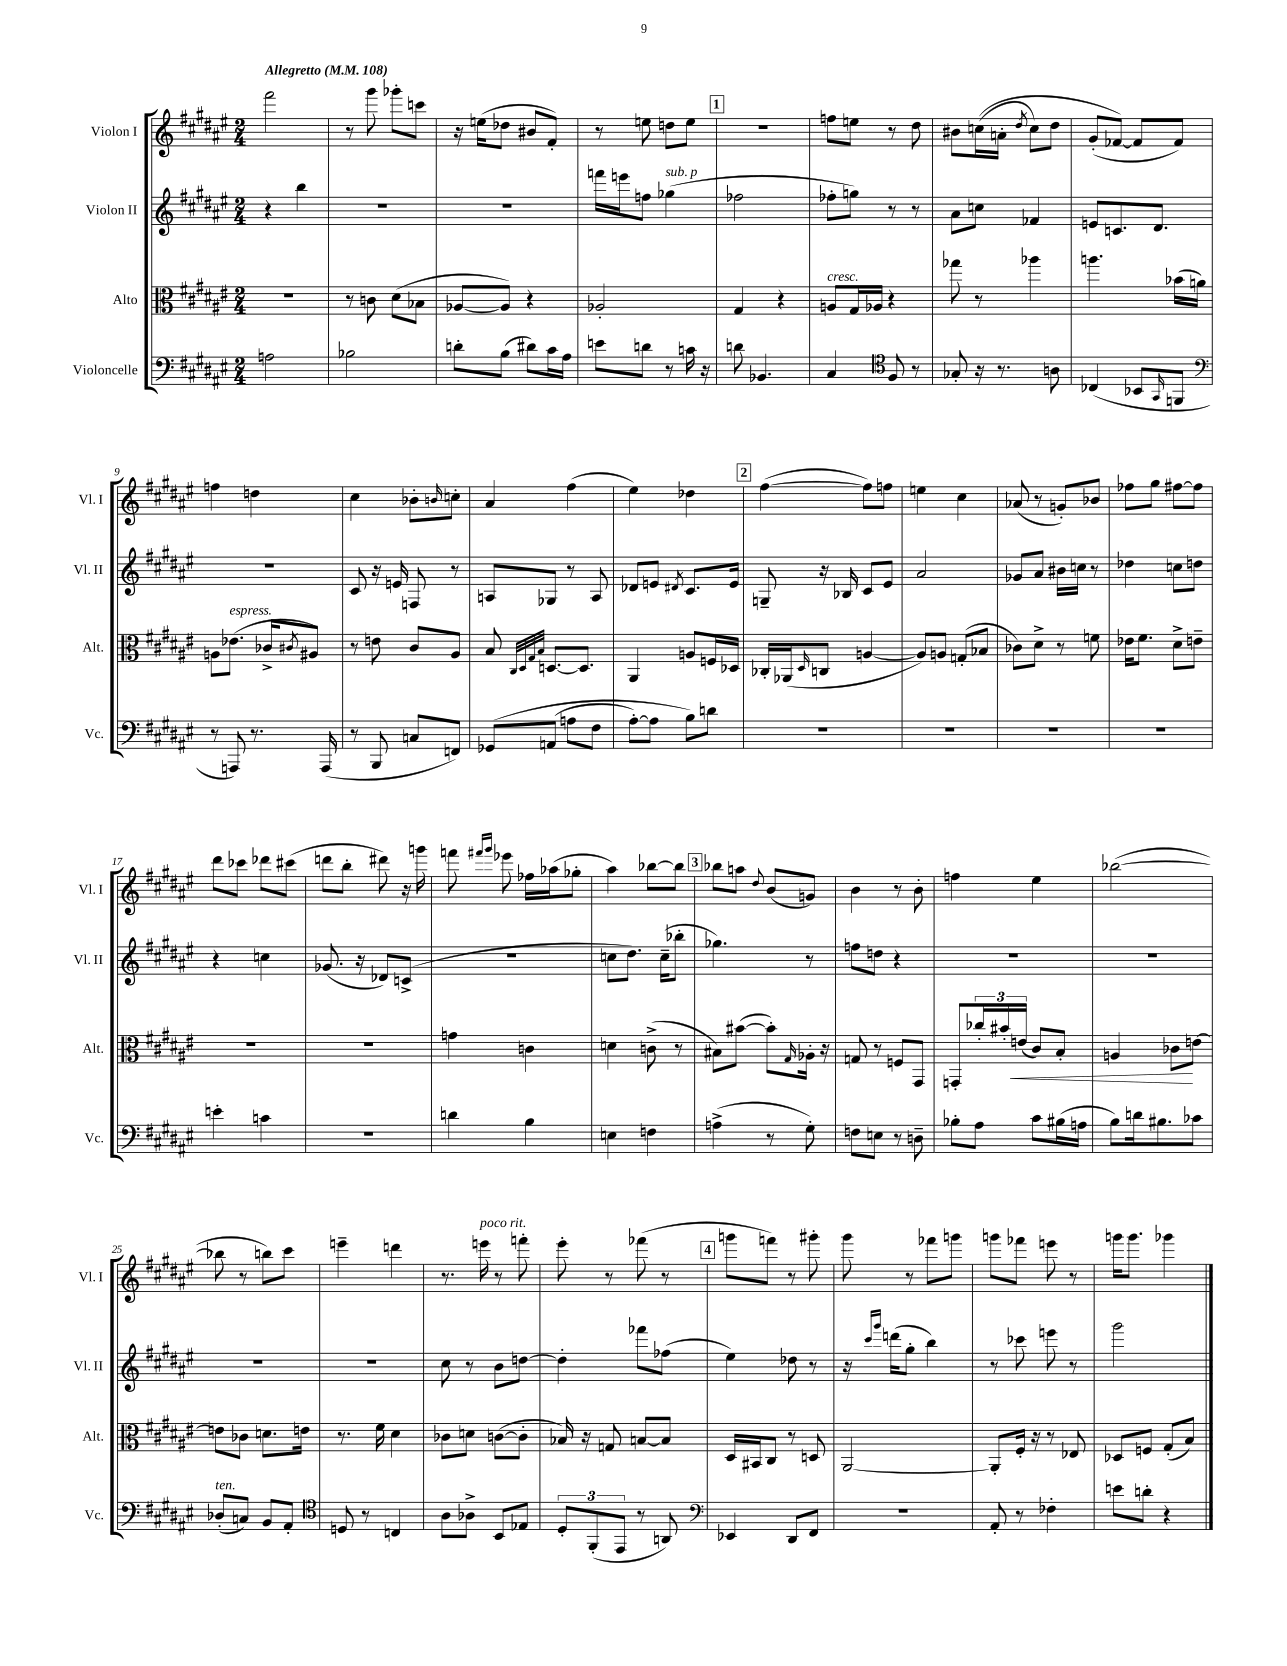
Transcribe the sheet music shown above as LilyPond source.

<<
\new StaffGroup <<
\new Staff = "s0" \with { instrumentName = "Violon I" shortInstrumentName = "Vl. I" } {
    \clef treble \key fis \major \numericTimeSignature \time 2/4 \tempo "Allegretto" 4 = 108
    fis'''2 |
    r8 gis'''8 ges'''8-. c'''8 |
    r16 e''16( des''8 bis'8 fis'8-.) |
    r8 e''8 d''8 e''8 |
    \mark \markup { \box "1" } r2 |
    f''8 e''8 r8 dis''8 |
    bis'8 c''16(\( a'16-. \acciaccatura { dis''8 } c''8) dis''8 |
    gis'8-.( fes'8~\) fes'8 fes'8) |
    f''4 d''4 |
    cis''4 bes'8-. \grace { b'16 } c''8-. |
    ais'4 fis''4( |
    eis''4) des''4 |
    \mark \markup { \box "2" } fis''4~( fis''8) f''8 |
    e''4 cis''4 |
    aes'8( r8 g'8-.) bes'8 |
    fes''8 gis''8 fis''8~ fis''8 |
    dis'''8 ces'''8 des'''8 cis'''8( |
    d'''8 b''8-. dis'''8) r16 g'''16 |
    f'''8 \grace { fis'''16 gis'''16 } ees'''8 fes''16 aes''16( ges''8-. |
    ais''4) bes''8~ bes''8 |
    \mark \markup { \box "3" } bes''8 a''8 \appoggiatura { dis''8 } b'8( g'8) |
    b'4 r8 b'8-. |
    f''4 eis''4 |
    bes''2~( |
    bes''8 r8 b''8) cis'''8 |
    e'''4-- d'''4 |
    r8. e'''16^\markup { \italic "poco rit." } r8 f'''8-. |
    eis'''8-. r8 fes'''8( r8 |
    \mark \markup { \box "4" } g'''8 f'''8) r8 gis'''8-. |
    gis'''8 r8 fes'''8 g'''8 |
    g'''8 fes'''8 e'''8 r8 |
    g'''16 g'''8. ges'''4 \bar "|." |
}
\new Staff = "s1" \with { instrumentName = "Violon II" shortInstrumentName = "Vl. II" } {
    \clef treble \key fis \major \numericTimeSignature \time 2/4
    r4 b''4 |
    R2 |
    R2 |
    f'''16 e'''16 f''8 ges''4^\markup { \italic "sub. p" }( |
    \mark \markup { \box "1" } fes''2 |
    fes''8-. g''8) r8 r8 |
    ais'8 c''8 fes'4 |
    e'8 c'8. dis'8. |
    r2 |
    cis'8 r16 e'16 f8 r8 |
    a8 ges8 r8 a8 |
    des'8 e'8 \acciaccatura { dis'8 } cis'8. e'16 |
    \mark \markup { \box "2" } g8-- r16 bes16 cis'8 eis'8 |
    ais'2 |
    ges'8 ais'8 bis'16 c''16 r8 |
    des''4 c''8 d''8 |
    r4 c''4 |
    ges'8.( r16 des'8) c'8->( |
    r2 |
    c''8 dis''8.) c''16--( bes''8-. |
    \mark \markup { \box "3" } ges''4.) r8 |
    f''8 d''8 r4 |
    R2 |
    R2 |
    R2 |
    R2 |
    cis''8 r8 b'8 d''8~ |
    d''4-. fes'''8 fes''8( |
    \mark \markup { \box "4" } eis''4) des''8 r8 |
    r16 \grace { cis'''16 gis'''16 } d'''16( gis''8-. b''4) |
    r8 ces'''8 e'''8 r8 |
    gis'''2 \bar "|." |
}
\new Staff = "s2" \with { instrumentName = "Alto" shortInstrumentName = "Alt." } {
    \clef alto \key fis \major \numericTimeSignature \time 2/4
    R2 |
    r8 c'8 dis'8( bes8 |
    aes8~ aes8) r4 |
    aes2-. |
    \mark \markup { \box "1" } gis4 r4 |
    a8^\markup { \italic "cresc." } gis16 aes16 r4 |
    ges''8 r8 aes''4 |
    a''4. bes'16( a'16) |
    a8 ees'8.^\markup { \italic "espress." }( ces'16-> \acciaccatura { cis'8 } ais8) |
    r8 e'8 cis'8 ais8 |
    b8 \grace { cis32 dis32 gis32 b32 } d8.~ d8. |
    ais,4 a8 f16 des16 |
    \mark \markup { \box "2" } ces16-. aes,16( \grace { dis16 } c8 a4~ |
    a8) a8 g8-.( bes8 |
    ces'8) dis'8-> r8 f'8 |
    ees'16 fis'8. dis'8-> e'8-- |
    r2 |
    r2 |
    g'4 c'4 |
    d'4 c'8->( r8 |
    \mark \markup { \box "3" } bis8) bis'8~( bis'8-.) \grace { gis16 } aes16-. r16 |
    g8 r8 f8 gis,8 |
    g,8-. \tuplet 3/2 { ces''16-. bis'16-. e'16\<( } cis'8) b8-. |
    a4 ces'8\! e'8~ |
    e'8 ces'8 d'8. e'16 |
    r8. fis'16 dis'4 |
    ces'8 d'8 c'8~( c'8-. |
    bes16) r16 g8 b8~ b8 |
    \mark \markup { \box "4" } dis16 bis,16 cis8 r8 d8 |
    ais,2~ |
    ais,8-. fis16-. r16 r8 ees8 |
    des8 f8 gis8-.( b8) \bar "|." |
}
\new Staff = "s3" \with { instrumentName = "Violoncelle" shortInstrumentName = "Vc." } {
    \clef bass \key fis \major \numericTimeSignature \time 2/4
    a2 |
    bes2 |
    d'8-. b8( dis'8) cis'16 ais16 |
    e'8 d'8 r8 c'16 r16 |
    \mark \markup { \box "1" } d'8 bes,4. |
    cis4 \clef tenor fis8 r8 |
    ges8-. r16 r8. a8 |
    ces4( bes,8 \grace { gis,16 } f,8 |
    \clef bass r8 a,,8) r8. a,,16( |
    r8 b,,8 c8 f,8) |
    ges,8\( a,8( a8 fis8 |
    ais8~-.) ais8 b8\) d'8 |
    \mark \markup { \box "2" } R2 |
    R2 |
    R2 |
    R2 |
    e'4-. c'4 |
    R2 |
    d'4 b4 |
    e4 f4 |
    \mark \markup { \box "3" } a4->( r8 gis8-.) |
    f8 e8 r8 d8-- |
    bes8-. ais8 cis'8 bis16( a16 |
    b8) d'16 bis8. ces'8 |
    des8-.^\markup { \italic "ten." }( c8) b,8 ais,8-. |
    \clef tenor d8 r8 c4 |
    ais8 aes8-> b,8 ees8 |
    \tuplet 3/2 { dis8-. fis,8-.( eis,8 } r8 a,8) |
    \mark \markup { \box "4" } \clef bass ees,4 dis,8 fis,8 |
    R2 |
    ais,8-. r8 fes4-. |
    e'8 d'8-. r4 \bar "|." |
}
>>
>>
